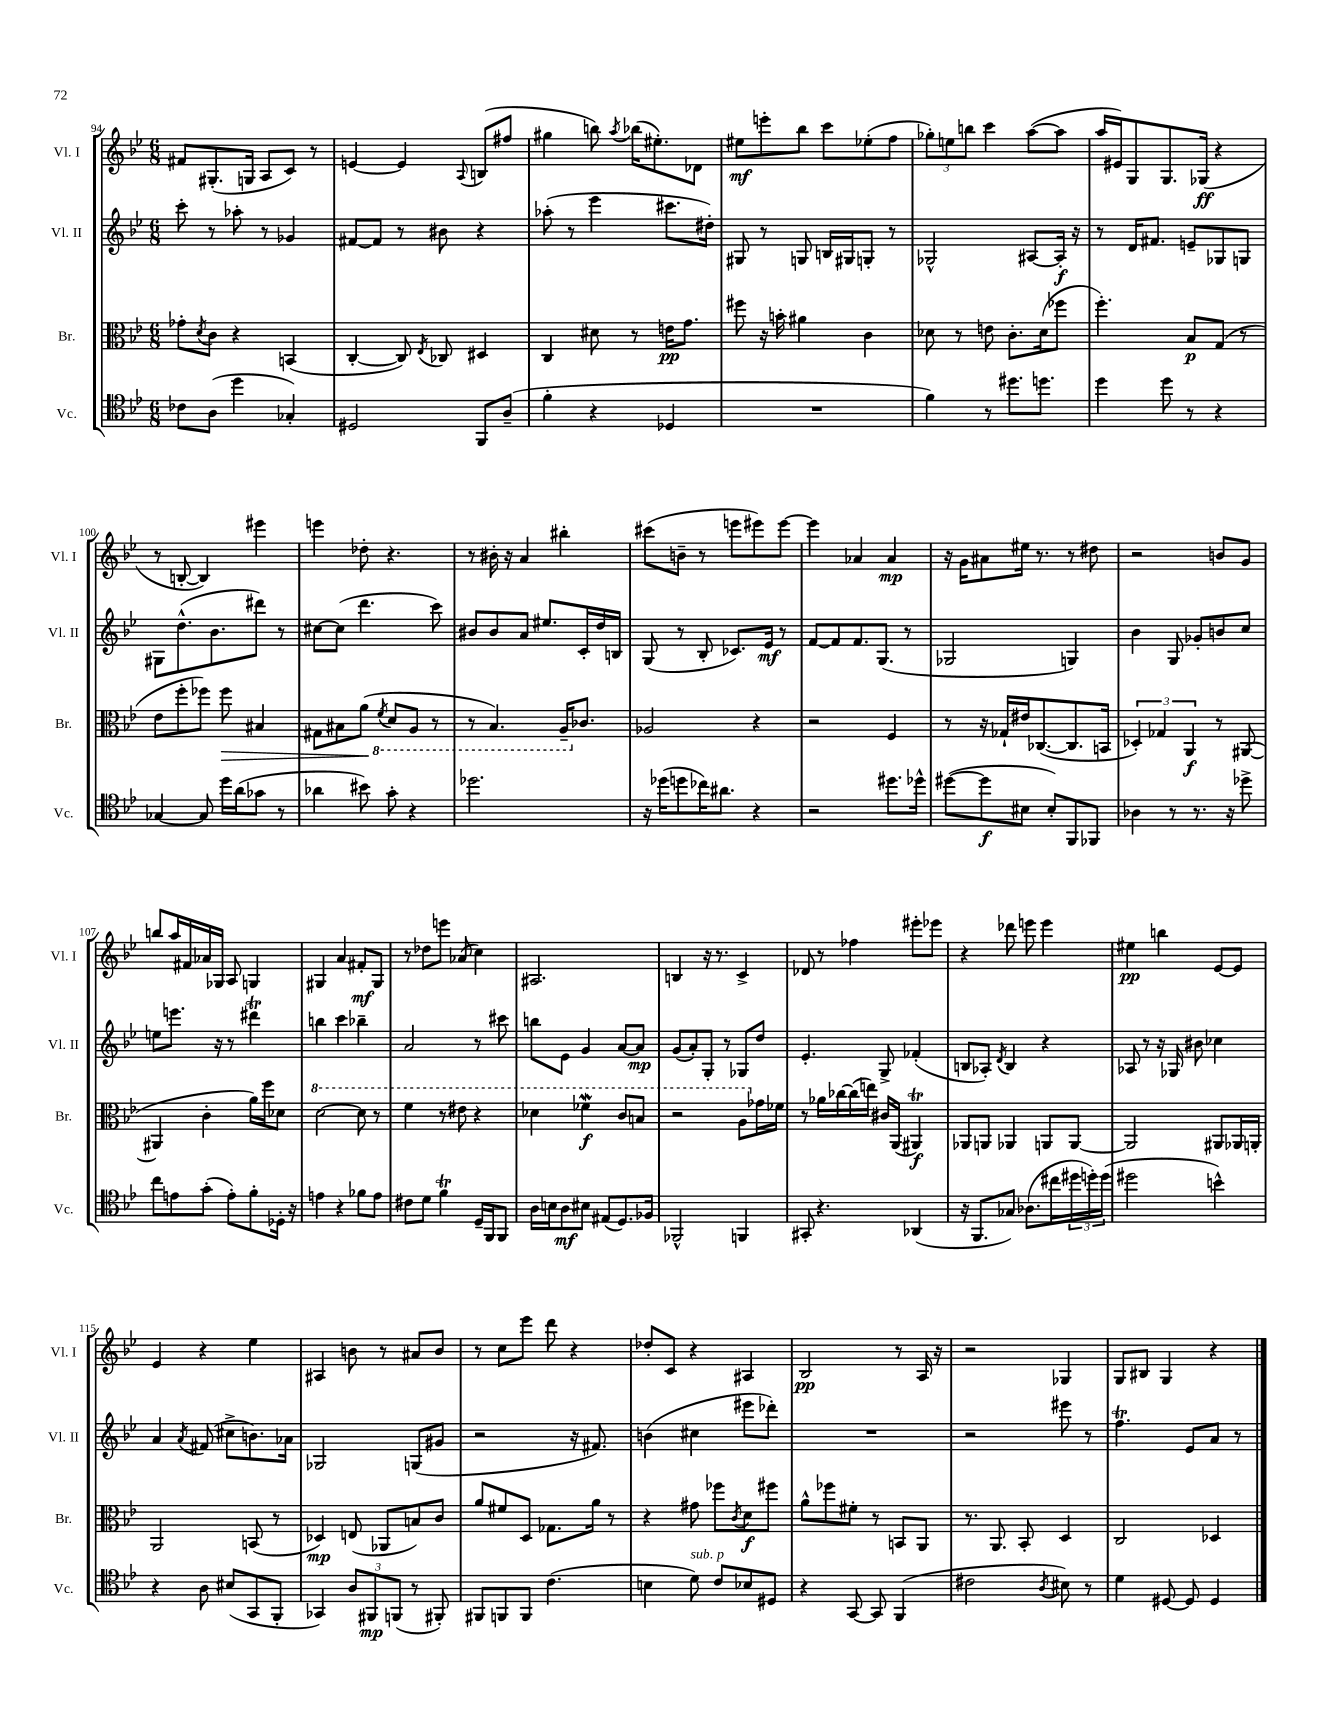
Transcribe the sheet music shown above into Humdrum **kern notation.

**kern	**kern	**kern	**kern
*staff4	*staff3	*staff2	*staff1
*clefC4	*clefC3	*clefG2	*clefG2
*k[b-e-]	*k[b-e-]	*k[b-e-]	*k[b-e-]
*M6/8	*M6/8	*M6/8	*M6/8
8c-	8g-'	8ccc'	8f#
.	8qd	.	.
(8A	8c	8r	(8.G#'
4dd	4r	8aa-'	.
.	.	.	16G
.	.	8r	8A
4G-')	(4BB	4g-	8c)
.	.	.	8r
=	=	=	=
2D#	[4C'	[8f#	[4e
.	.	8f#]	.
.	8C])	8r	4e]
.	8qE-	.	.
.	8C-	8b#	.
.	.	.	8qqA
8FF	4D#	4r	(8B
(8A~	.	.	8ff#
=	=	=	=
4f'	4C	(8aa-'	4gg#
.	.	8r	.
4r	8d#	4eee-	8bb)
.	.	.	8qaa
.	8r	.	(16bb-
.	.	.	8.ee#')
4D-	16e	8.ccc#	.
.	8.g	.	.
.	.	.	8d-
.	.	16dd#')	.
=	=	=	=
2.r	8ff#	8G#	8ee#
.	16r	8r	8eee'
.	16b'	.	.
.	4a#	8G	8bb-
.	.	16B	8ccc
.	.	16G#	.
.	4c	8G'	(8ee-'
.	.	8r	8ff
=	=	=	=
4f)	8d-	2G-^^	12gg-')
.	.	.	12ee
.	8r	.	.
.	.	.	12bb
8r	8e	.	4ccc
8.dd#	8.c'	.	.
.	.	[8A#	([8aa
8.dd	(16d-	.	.
.	8ff-	16A#']	8aa]
.	.	16r	.
=	=	=	=
4dd	4.ff')	8r	16aa
.	.	.	16e#)
.	.	16d	8G
.	.	8.f#	.
8dd	.	.	8.G
8r	8B-	8e~	.
.	.	.	(16G-
4r	(8G	8G-	4r
.	8r	8G	.
=	=	=	=
[4G-	8e-	8G#	8r
.	8ff'	(8.dd^^	[8B'
8G-]	8ff-)	.	4B])
.	.	8.b-	.
16dd	8ff-	.	.
(16a	.	.	.
8g-	4B#	8ddd#)	4eee#
8r	.	8r	.
=	=	=	=
4a-	8G#	[8cc#	4eee
.	8B#	(8cc#]	.
8b#)	(8a	4.ddd	8dd-'
.	8qF	.	.
8g'	8D	.	4.r
4r	8AA	.	.
.	8r	8ccc)	.
=	=	=	=
2.dd-	8r	8b#	8r
.	4.BB-)	8b#	16b#'
.	.	.	16r
.	.	8a	4a
.	.	8.ee#	.
.	16AA~	.	4bb#'
.	8.c-	16c'	.
.	.	16dd	.
.	.	16B	.
=	=	=	=
16r	2A-	(8G	(8ccc#
(16dd-	.	.	.
8dd	.	8r	8b~
16cc-)	.	8B-'	8r
8.a#	.	.	.
.	.	8.c-)	8eee
4r	4r	.	8eee#)
.	.	16e-	.
.	.	8r	[8eee#
=	=	=	=
2r	2r	[8f	4eee#]
.	.	8f]	.
.	.	8.f	4a-
.	.	(8.G	.
8.dd#	4F	.	4a-
.	.	8r	.
16dd-^^	.	.	.
=	=	=	=
([8dd#	8r	2G-	16r
.	.	.	16g
8dd#]	16r	.	8a#
.	16G-`	.	.
8B#	16e#	.	16ee#
.	([8.C-	.	8.r
8B#')	.	.	.
8FF	8.C-]	4G)	8r
8FF-	.	.	8dd#
.	16BB	.	.
=	=	=	=
4A-	6D-')	4b-	2r
.	6G-	.	.
8r	.	8G	.
.	6AA	.	.
8.r	.	8g-'	.
.	8r	8b	8b
16r	.	.	.
8dd-^	([8AA#	8cc	8g
=	=	=	=
8cc	4AA#]	8ee	8bb
8e	.	8.eee	16aa
.	.	.	16f#
(8g'	4c'	.	16a-
.	.	16r	16G-
8e')	.	8r	8A
8f'	16a)	4ddd#	4G
.	16ff	.	.
16D-'	8d-	.	.
16r	.	.	.
=	=	=	=
4e	[2dd	4bb	4G#
4r	.	4ccc	4a
8f-	8dd]	4bb-~	8f#'
8e	8r	.	8G#
=	=	=	=
8c#	4ff	2a	8r
8d	.	.	8dd-
4f	8r	.	8eee
.	8ee#	.	(8a-
16D~	4r	8r	4cc)
16FF	.	.	.
8FF	.	8ccc#	.
=	=	=	=
16A	4dd-	8bb	2.A#
16B	.	.	.
8A	.	8e-	.
8B#	4ff-	4g	.
(8E#	.	.	.
8.D)	8cc	[8a	.
.	8b	8a]	.
16F-	.	.	.
=	=	=	=
2FF-^^	2r	(8g	4B
.	.	8a')	.
.	.	8G'	16r
.	.	.	8.r
.	.	8r	.
4FF	8a	8G-	4c^
.	16g-	8dd	.
.	16f-	.	.
=	=	=	=
8GG#'	8r	4.e-'	8d-
4.r	16a-	.	8r
.	[16cc-	.	.
.	(16cc-]	.	4ff-
.	16ee)	.	.
.	16c#	8G^	.
.	(16AA	.	.
(4AA-	4AA#)	(4f-'	8eee#'
.	.	.	8eee-
=	=	=	=
16r	8AA-	8B	4r
8.FF	.	.	.
.	8AA	8A-')	.
.	.	8qd	.
8G-)	4AA-	4B	8ddd-
(8.A-	.	.	8eee
.	8AA	4r	4eee
16cc#	.	.	.
24dd#	[8AA	.	.
24dd')	.	.	.
(24dd	.	.	.
=	=	=	=
2dd#	2AA]	8A-	4ee#
.	.	8r	.
.	.	16r	4bb
.	.	16G-	.
.	.	8b#	.
4b^^)	8AA#	4cc-	[8e-
.	16AA-	.	8e-]
.	16AA'	.	.
=	=	=	=
4r	2AA	4a	4e-
.	.	8qa	.
8A	.	(8f#	4r
(8B#	.	8cc#^	.
8GG	(8BB	8.b)	4ee-
8FF'	8r	.	.
.	.	16a-	.
=	=	=	=
4GG-)	4D-)	2G-	4A#
12A	(8E	.	8b
12FF#	.	.	.
.	8AA-	.	8r
(12FF	.	.	.
8r	8B)	(8G	8a#
8FF#')	8c	8g#	8b
=	=	=	=
8FF#	8a	2r	8r
8FF	8f#	.	8cc
8FF	8D	.	8eee-
(4.c	8.G-	.	8ddd
.	.	16r	4r
.	16a	8.f#)	.
.	8r	.	.
=	=	=	=
4B	4r	(4b	8dd-'
.	.	.	8c
8d)	8g#	4cc#	4r
8c	8ff-	.	.
.	8qc	.	.
8B-	8d	8eee#	4A#
8D#	8ff#	8ddd-')	.
=	=	=	=
4r	8a^^	2.r	2B-
.	8ff-	.	.
[8GG	8f#'	.	.
8GG]	8r	.	.
(4FF	8BB	.	8r
.	8AA	.	16A
.	.	.	16r
=	=	=	=
2c#	8.r	2r	2r
.	8.AA	.	.
.	8BB-'	.	.
8qA	.	.	.
8B#)	4D	8eee#	4G-
8r	.	8r	.
=	=	=	=
4d	2C	4.ff	8G
.	.	.	8B#
[8D#	.	.	4G
8D#]	.	8e-	.
4D#	4D-	8a	4r
.	.	8r	.
==	==	==	==
*-	*-	*-	*-
